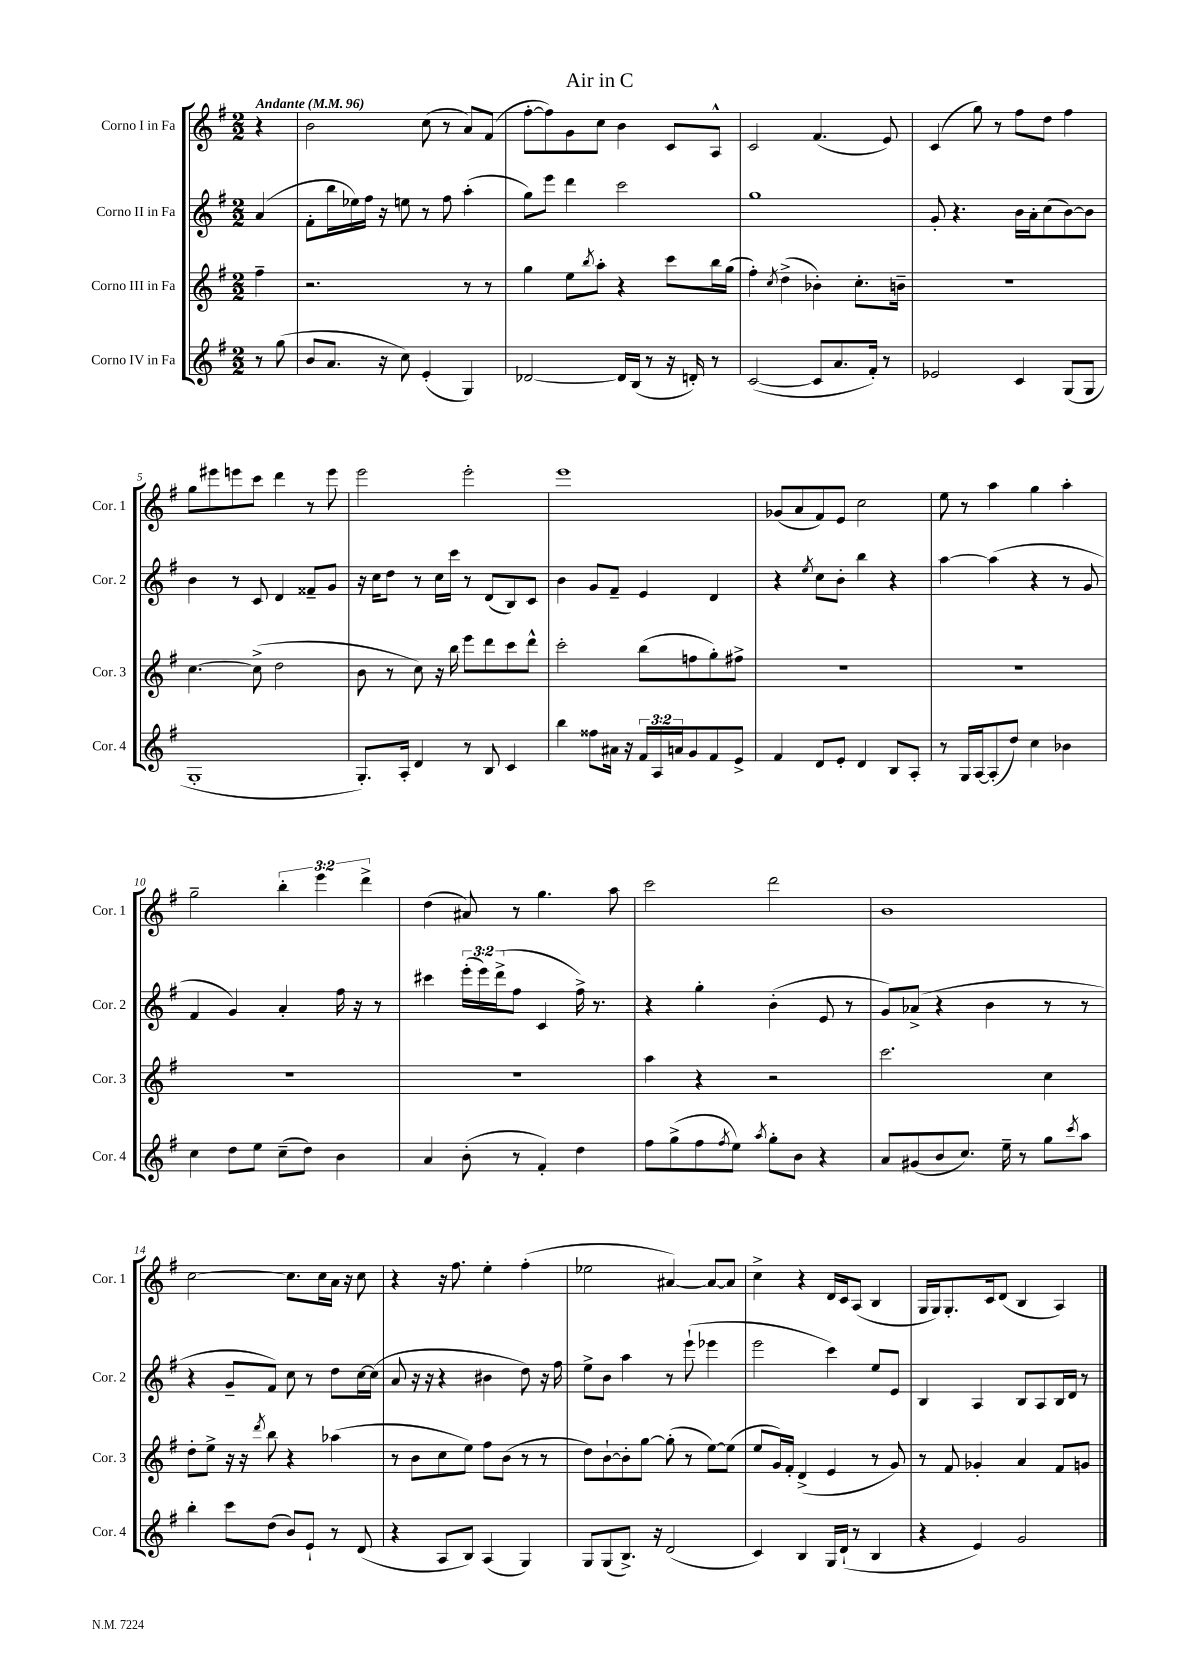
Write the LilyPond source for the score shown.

\header { title = "Air in C" }
<<
\new StaffGroup <<
\new Staff = "s0" \with { instrumentName = "Corno I in Fa" shortInstrumentName = "Cor. 1" } {
    \clef treble \key g \major \numericTimeSignature \time 2/2 \override Staff.TupletNumber.text = #tuplet-number::calc-fraction-text \partial 4 \tempo "Andante" 4 = 96
    r4 |
    b'2 c''8( r8 a'8) fis'8( |
    fis''8~-. fis''8) g'8 c''8 b'4 c'8 a8-^ |
    c'2 fis'4.( e'8) |
    c'4( g''8) r8 fis''8 d''8 fis''4 |
    g''8 eis'''8 e'''8 c'''8 d'''4 r8 e'''8 |
    e'''2 e'''2-. |
    e'''1 |
    ges'8( a'8 fis'8) e'8 c''2 |
    e''8 r8 a''4 g''4 a''4-. |
    g''2-- \tuplet 3/2 { b''4-. e'''4 d'''4-> } |
    d''4( ais'8) r8 g''4. a''8 |
    c'''2 d'''2 |
    b'1 |
    c''2~ c''8. c''16 a'16 r16 c''8 |
    r4 r16 fis''8. e''4-. fis''4-.( |
    ees''2 ais'4~) ais'8~ ais'8 |
    c''4-> r4 d'16 c'16 a8( b4 |
    g16 g16) g8.-. c'16 d'8( b4 a4) \bar "|." |
}
\new Staff = "s1" \with { instrumentName = "Corno II in Fa" shortInstrumentName = "Cor. 2" } {
    \clef treble \key g \major \numericTimeSignature \time 2/2 \override Staff.TupletNumber.text = #tuplet-number::calc-fraction-text \partial 4
    a'4( |
    fis'8-. b''16 ees''16) fis''16 r16 e''8 r8 fis''8 a''4-.( |
    g''8) e'''8 d'''4 c'''2 |
    g''1 |
    g'8-. r4. b'16 a'16-. c''8( b'8~) b'8 |
    b'4 r8 c'8 d'4 fisis'8-- g'8 |
    r16 c''16 d''8 r8 c''16 c'''16 r8 d'8( b8) c'8 |
    b'4 g'8 fis'8-- e'4 d'4 |
    r4 \acciaccatura { e''8 } c''8 b'8-. b''4 r4 |
    a''4~ a''4( r4 r8 g'8 |
    fis'4 g'4) a'4-. fis''16 r16 r8 |
    cis'''4 \tuplet 3/2 { e'''16-.( e'''16) d'''16->( } fis''8 c'4 fis''16->) r8. |
    r4 g''4-. b'4-.( e'8 r8 |
    g'8) aes'8->( r4 b'4 r8 r8 |
    r4 g'8-- fis'8) c''8 r8 d''8 c''16~ c''16( |
    a'8 r16 r16 r4 bis'4 d''8) r16 fis''16 |
    e''8-> b'8 a''4 r8 e'''8-!( ees'''4 |
    e'''2 c'''4) e''8 e'8 |
    b4 a4 b8 a8 b16 d'16 r8 \bar "|." |
}
\new Staff = "s2" \with { instrumentName = "Corno III in Fa" shortInstrumentName = "Cor. 3" } {
    \clef treble \key g \major \numericTimeSignature \time 2/2 \partial 4
    fis''4-- |
    r2. r8 r8 |
    g''4 e''8 \acciaccatura { b''8 } a''8-. r4 c'''8 b''16 g''16( |
    fis''4-.) \acciaccatura { c''8 } d''4->( bes'4-.) c''8.-. b'16-- |
    R1 |
    c''4.~ c''8->( d''2 |
    b'8 r8 c''8) r16 b''16 e'''8 d'''8 c'''8 d'''8-^ |
    c'''2-. b''8( f''8 g''8-.) fis''8-> |
    R1 |
    R1 |
    R1 |
    R1 |
    a''4 r4 r2 |
    c'''2. c''4 |
    d''8-. e''8-> r16 r16 \acciaccatura { d'''8 } b''8 r4 aes''4( |
    r8 b'8 c''8 e''8) fis''8 b'8( r8 r8 |
    d''8) b'8~-! b'8-. g''8~ g''8-.( r8 e''8~) e''8( |
    e''8 g'16) fis'16-. d'4->( e'4 r8 g'8) |
    r8 fis'8 ges'4-. a'4 fis'8 g'8 \bar "|." |
}
\new Staff = "s3" \with { instrumentName = "Corno IV in Fa" shortInstrumentName = "Cor. 4" } {
    \clef treble \key g \major \numericTimeSignature \time 2/2 \override Staff.TupletNumber.text = #tuplet-number::calc-fraction-text \partial 4
    r8 g''8( |
    b'8 a'8. r16 c''8) e'4-.( g4) |
    des'2~ des'16 b16( r8 r16 d'16-.) r8 |
    c'2~( c'8 a'8. fis'16-.) r8 |
    ees'2 c'4 g8( g8 |
    g1-. |
    g8.-.) a16-. d'4 r8 b8 c'4 |
    b''4 fisis''8 ais'16 r16 \tuplet 3/2 { fis'16 a16 a'16 } g'8 fis'8 e'8-> |
    fis'4 d'8 e'8-. d'4 b8 a8-. |
    r8 g16 a16~ a8-.( d''8) c''4 bes'4 |
    c''4 d''8 e''8 c''8--( d''8) b'4 |
    a'4 b'8-.( r8 fis'4-.) d''4 |
    fis''8 g''8->( fis''8 \acciaccatura { fis''8 } e''8) \acciaccatura { a''8 } g''8-. b'8 r4 |
    a'8 gis'8( b'8 c''8.) e''16-- r8 g''8 \acciaccatura { c'''8 } a''8 |
    b''4-. c'''8 d''8( b'8) e'8-! r8 d'8( |
    r4 a8 b8) a4( g4) |
    g8 g8( b8.->) r16 d'2( |
    c'4) b4 g16 d'16-!( r8 b4 |
    r4 e'4) g'2 \bar "|." |
}
>>
>>
